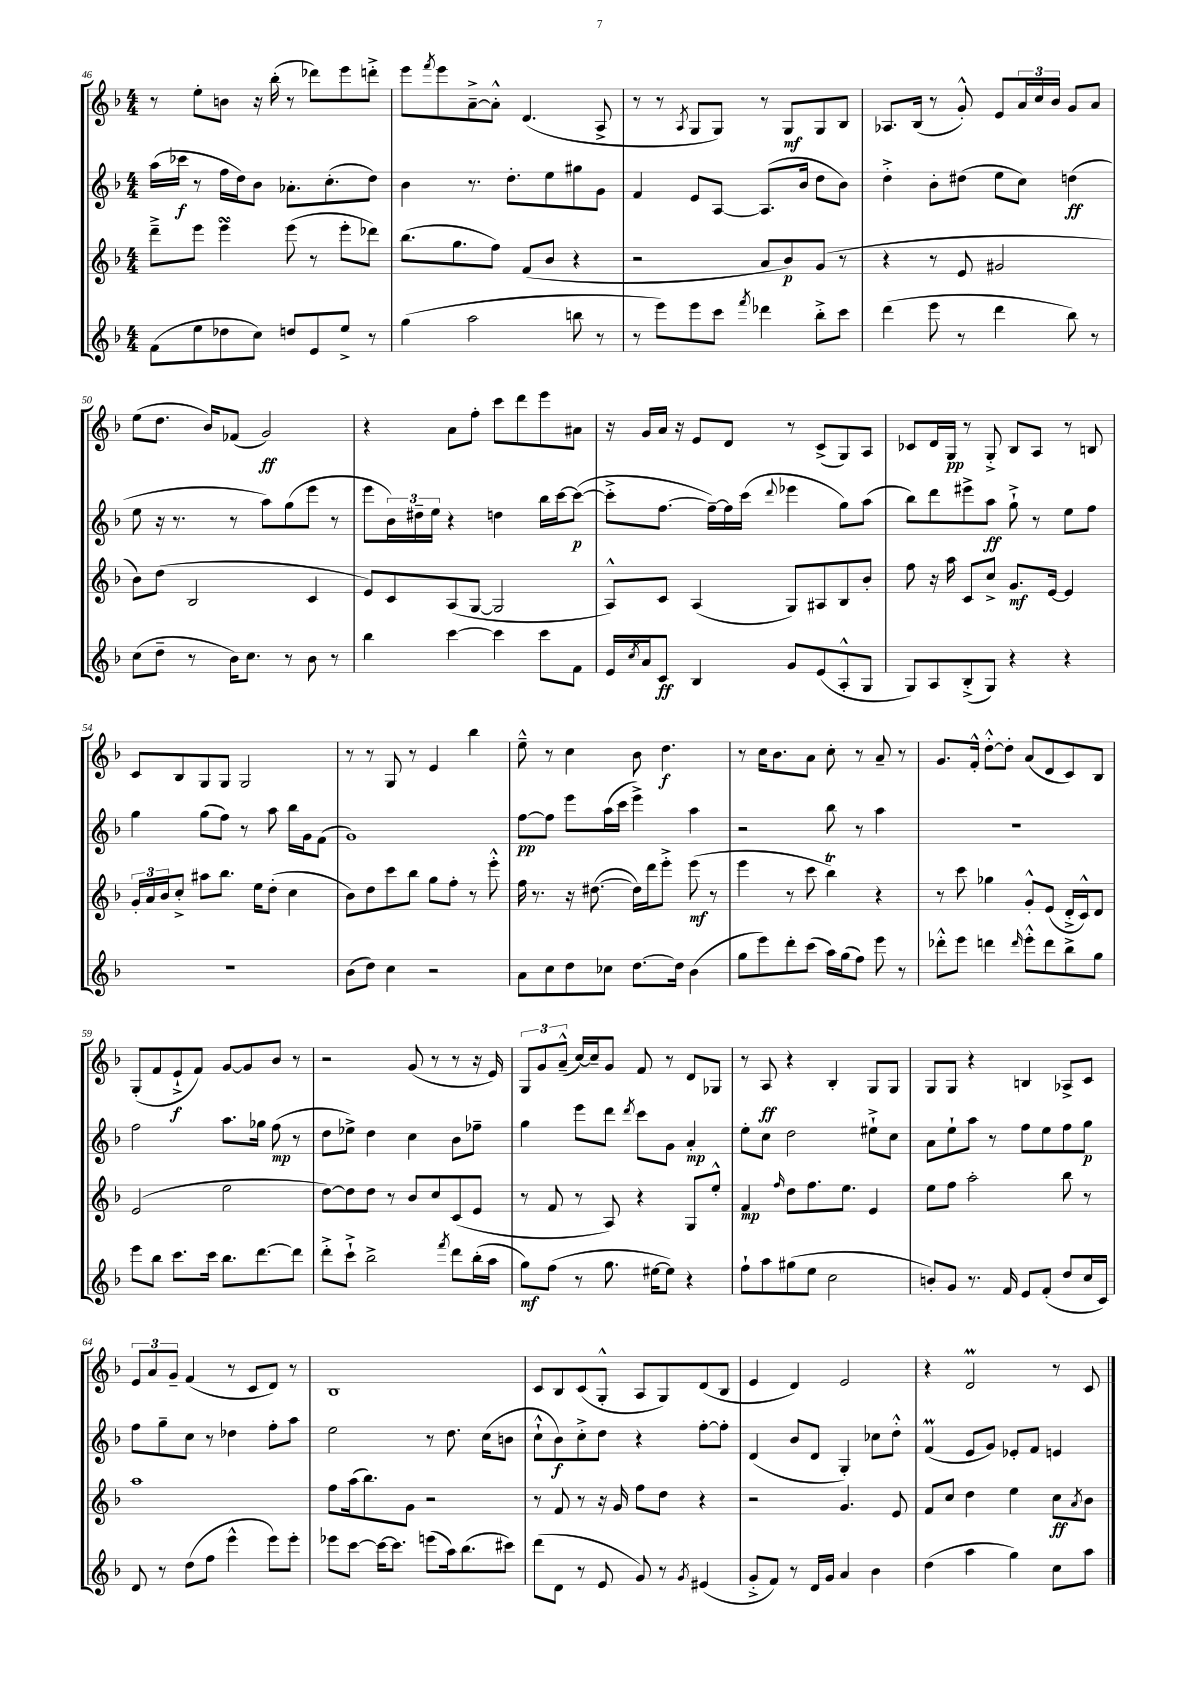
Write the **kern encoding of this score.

**kern	**dynam	**kern	**dynam	**kern	**dynam	**kern	**dynam
*part4	*part4	*part3	*part3	*part2	*part2	*part1	*part1
*staff4	*staff4	*staff3	*staff3	*staff2	*staff2	*staff1	*staff1
*clefG2	*	*clefG2	*	*clefG2	*	*clefG2	*
*k[b-]	*	*k[b-]	*	*k[b-]	*	*k[b-]	*
*M4/4	*	*M4/4	*	*M4/4	*	*M4/4	*
=46	=46	=46	=46	=46	=46	=46	=46
(8f\L	.	8ddd~^\L	.	(16aa\LL	.	8r	.
.	.	.	.	16ccc-X\JJ	f	.	.
8ee\	.	8eee\J	.	8r	.	8ee'\L	.
8dd-X\	.	4eeesSsS\	.	16ff\LL	.	8bn\J	.
.	.	.	.	16dd\J)	.	.	.
8cc\J)	.	.	.	8b-\J	.	16r	.
.	.	.	.	.	.	(16bb-'\	.
8ddn/L	.	(8eee\	.	8.a-X'\L	.	8r	.
8e/	.	8r	.	.	.	8ddd-X\L)	.
.	.	.	.	(8.cc'\	.	.	.
8ee^/J	.	8eee'\L	.	.	.	8eee\	.
8r	.	8ddd-X\J)	.	8dd\J)	.	8dddn'^\J	.
=47	=47	=47	=47	=47	=47	=47	=47
(4gg\	.	(8.bb-\L	.	4b-\	.	8eee\L	.
.	.	.	.	.	.	8qfff/	.
.	.	.	.	.	.	8eee\	.
.	.	8.gg\	.	.	.	.	.
2aa\	.	.	.	8.r	.	[8a~^\	.
.	.	8ff\J)	.	.	.	8a'^^\J]	.
.	.	.	.	8.dd'\L	.	.	.
.	.	(8f/L	.	.	.	(4.d/	.
.	.	8b-/J	.	8ee\	.	.	.
8bbn\	.	4r	.	8gg#X\	.	.	.
8r	.	.	.	8g\J	.	8A^/	.
=48	=48	=48	=48	=48	=48	=48	=48
8r	.	2r	.	4f/	.	8r	.
8eee\L)	.	.	.	.	.	8r	.
.	.	.	.	.	.	8qA/	.
8eee\	.	.	.	8e/L	.	8G/L	.
8ccc\J	.	.	.	[8A/J	.	8G/J)	.
8qfff/	.	.	.	.	.	.	.
4ddd-X\	.	8a/L	.	(8.A/L]	.	8r	.
.	.	8b-/)	p	.	.	8G/L	mf
.	.	.	.	16b-/Jk	.	.	.
8bb-'^\L	.	(8g/J	.	8dd\L	.	8G/	.
8ccc\J	.	8r	.	8b-\J)	.	8B-/J	.
=49	=49	=49	=49	=49	=49	=49	=49
(4ddd\	.	4r	.	4dd'^\	.	8.A-X/L	.
.	.	.	.	.	.	(16B-/Jk	.
8eee\	.	8r	.	8b-'\L	.	8r	.
8r	.	8e/	.	(8dd#X\J	.	8g'^^/)	.
4ddd\	.	2g#X/	.	8ee\L	.	8e/L	.
.	.	.	.	8cc\J)	.	24a/L	.
.	.	.	.	.	.	24cc/	.
.	.	.	.	.	.	24b-/JJ	.
8bb-\)	.	.	.	(4ddn\	ff	8g/L	.
8r	.	.	.	.	.	8a/J	.
!!LO:LB:g=z
=50	=50	=50	=50	=50	=50	=50	=50
(8cc\L	.	8b-\L)	.	8ee\	.	(8ee\L	.
8dd~\J	.	(8dd\J	.	16r	.	8.dd\J	.
.	.	.	.	8.r	.	.	.
8r	.	2B-/	.	.	.	.	.
.	.	.	.	.	.	16b-/KL)	.
16b-\KL)	.	.	.	8r	.	(8f-X/J	.
8.cc\J	.	.	.	.	.	.	.
.	.	.	.	8aa\L)	.	2g/)	ff
8r	.	.	.	(8gg\	.	.	.
8b-\	.	4c/	.	8eee\J	.	.	.
8r	.	.	.	8r	.	.	.
=51	=51	=51	=51	=51	=51	=51	=51
4bb-\	.	8e/L)	.	8eee\L	.	4r	.
.	.	8c/	.	24b-\L)	.	.	.
.	.	.	.	24dd#X~\	.	.	.
.	.	.	.	24ee\JJ	.	.	.
[4ccc\	.	(8A/	.	4r	.	8a\L	.
.	.	[8G/J	.	.	.	8ff'\J	.
4ccc\]	.	2G/]	.	4ddn\	.	8ccc\L	.
.	.	.	.	.	.	8ddd\	.
8ccc\L	.	.	.	16bb-\LL	.	8eee\	.
.	.	.	.	[16ccc\J	.	.	.
8f\J	.	.	.	(8ccc\J_	p	8a#X\J	.
=52	=52	=52	=52	=52	=52	=52	=52
16e/LL	.	8A^^/L)	.	8ccc'^\L]	.	16r	.
8qcc/	.	.	.	.	.	.	.
16a/J	.	.	.	.	.	16g/LL	.
8c/J	ff	8c/J	.	[8.ff\J	.	16a/JJ	.
.	.	.	.	.	.	16r	.
4B-/	.	(4A/	.	.	.	8e/L	.
.	.	.	.	16ff~\LL_)	.	.	.
.	.	.	.	16ff\]	.	8d/J	.
.	.	.	.	(16ccc\JJ	.	.	.
.	.	.	.	8qqddd/	.	.	.
8g/L	.	8G/L)	.	4eee-X\	.	8r	.
(8e/	.	8A#X/	.	.	.	(8c^/L	.
8A'^^/	.	8B-/	.	8gg\L)	.	8G/)	.
8G/J	.	8b-'/J	.	(8aa\J	.	8A/J	.
=53	=53	=53	=53	=53	=53	=53	=53
8G/L)	.	8ff\	.	8bb-\L)	.	8c-X/L	.
8A/	.	16r	.	8ddd\	.	16d/L	.
.	.	16aa\	.	.	.	16G/JJ	pp
(8B-'^/	.	8c/L	.	8eee#X^\	.	8r	.
8G/J)	.	8cc^/J	.	8aa\J	ff	8G'^/	.
4r	.	8.g/L	mf	8gg`^\	.	8B-/L	.
.	.	.	.	8r	.	8A/J	.
.	.	[16e/Jk	.	.	.	.	.
4r	.	4e/]	.	8ee\L	.	8r	.
.	.	.	.	8ff\J	.	8Bn/	.
!!LO:LB:g=z
=54	=54	=54	=54	=54	=54	=54	=54
1r	.	24g'/LL	.	4gg\	.	8c/L	.
.	.	24a/	.	.	.	.	.
.	.	24b-/J	.	.	.	.	.
.	.	8cc'^/J	.	.	.	8B-/	.
.	.	8aa#X\L	.	(8gg\L	.	8G/	.
.	.	8.bb-\J	.	8ff\J)	.	8G/J	.
.	.	.	.	8r	.	2G/	.
.	.	16ee\KL	.	.	.	.	.
.	.	(8dd'\J	.	8aa\	.	.	.
.	.	4cc\	.	16bb-\LL	.	.	.
.	.	.	.	16g\J	.	.	.
.	.	.	.	(8f\J	.	.	.
=55	=55	=55	=55	=55	=55	=55	=55
(8b-\L	.	8b-\L)	.	1g)	.	8r	.
8dd\J)	.	8dd\	.	.	.	8r	.
4cc\	.	8ccc\	.	.	.	8G/	.
.	.	8bb-\J	.	.	.	8r	.
2r	.	8gg\L	.	.	.	4e/	.
.	.	8ff'\J	.	.	.	.	.
.	.	8r	.	.	.	4bb-\	.
.	.	8eee'^^\	.	.	.	.	.
=56	=56	=56	=56	=56	=56	=56	=56
8a\L	.	16ff\	.	[8ff\L	pp	8ee~^^\	.
.	.	8.r	.	.	.	.	.
8cc\	.	.	.	8ff\J]	.	8r	.
8dd\	.	16r	.	8eee\L	.	4cc\	.
.	.	([8.dd#X\	.	.	.	.	.
8cc-X\J	.	.	.	(16aa\L	.	.	.
.	.	.	.	16ccc\JJ	.	.	.
[8.dd\L	.	16dd#\LL])	.	4eee^\)	.	8b-\	.
.	.	16ddd\J	.	.	.	.	.
.	.	8eee'^\J	.	.	.	4.dd\	f
16dd\Jk]	.	.	.	.	.	.	.
(4b-\	.	(8eee\	mf	4aa\	.	.	.
.	.	8r	.	.	.	.	.
=57	=57	=57	=57	=57	=57	=57	=57
8gg\L	.	4eee\	.	2r	.	8r	.
8eee\)	.	.	.	.	.	16cc\KL	.
.	.	.	.	.	.	8.b-\	.
8ddd'\	.	8r	.	.	.	.	.
(8ccc\J	.	8ccc\	.	.	.	8a\J	.
16aa\LL)	.	4bb-T\)	.	8bb-\	.	8cc'\	.
(16gg\J	.	.	.	.	.	.	.
8ff\J)	.	.	.	8r	.	8r	.
8eee\	.	4r	.	4aa\	.	8a~/	.
8r	.	.	.	.	.	8r	.
=58	=58	=58	=58	=58	=58	=58	=58
8ddd-X'^^\L	.	8r	.	1r	.	8.g/L	.
8eee\J	.	8ccc\	.	.	.	.	.
.	.	.	.	.	.	16f'^^/Jk	.
4dddn\	.	4gg-X\	.	.	.	[8dd'^^\L	.
.	.	.	.	.	.	8dd'\J]	.
16qqddd/	.	.	.	.	.	.	.
8eee'^^\L	.	8g'^^/L	.	.	.	(8a/L	.
8ddd\	.	(8e/J	.	.	.	8d/	.
8bb-^\	.	16d'^/LL	.	.	.	8c/)	.
.	.	16c^^/J)	.	.	.	.	.
8gg\J	.	8d/J	.	.	.	8B-/J	.
!!LO:LB:g=z
=59	=59	=59	=59	=59	=59	=59	=59
8eee\L	.	(2e/	.	2ff\	.	(8G'/L	.
8bb-\J	.	.	.	.	.	8f/	.
8.ccc\L	.	.	.	.	.	8e`^/	f
.	.	.	.	.	.	8f/J)	.
16ccc\Jk	.	.	.	.	.	.	.
8.bb-\L	.	2ee\	.	8.aa\L	.	[8g/L	.
.	.	.	.	.	.	8g/]	.
[8.ddd\	.	.	.	16gg-X\Jk	.	.	.
.	.	.	.	(8ff\	mp	8b-/J	.
8ddd\J]	.	.	.	8r	.	8r	.
=60	=60	=60	=60	=60	=60	=60	=60
8ddd'^\L	.	[8dd\L)	.	8dd\L	.	2r	.
8ccc`^\J	.	8dd\]	.	8ee-X^\J)	.	.	.
2bb-^\	.	8dd\J	.	4dd\	.	.	.
.	.	8r	.	.	.	.	.
.	.	8b-/L	.	4cc\	.	(8g/	.
.	.	8cc/	.	.	.	8r	.
8qfff/	.	.	.	.	.	.	.
8ddd\L	.	(8c/	.	8b-\L	.	8r	.
(16bb-'\L	.	8e/J	.	8ff-X~\J	.	16r	.
16aa\JJ	.	.	.	.	.	16e/)	.
=61	=61	=61	=61	=61	=61	=61	=61
8gg\L)	mf	8r	.	4gg\	.	12G/L	.
.	.	.	.	.	.	12g/	.
(8ff\J	.	8f/	.	.	.	.	.
.	.	.	.	.	.	(12a~^^/J	.
8r	.	8r	.	8eee\L	.	[16cc/LL)	.
.	.	.	.	.	.	16cc~/J]	.
8.gg\	.	8A/)	.	8ddd\J	.	8g/J	.
.	.	.	.	8qddd/	.	.	.
.	.	4r	.	8ccc\L	.	8f/	.
[16ee#X\KL	.	.	.	.	.	.	.
8ee#\J])	.	.	.	8g\J	.	8r	.
4r	.	8G/L	.	4a'/	mp	8d/L	.
.	.	8ee'^^/J	.	.	.	8G-X/J	.
=62	=62	=62	=62	=62	=62	=62	=62
8ff`\L	.	4f/	mp	8ee'\L	.	8r	.
8aa\	.	.	.	8cc\J	.	8A/	ff
.	.	16qqff/	.	.	.	.	.
(8gg#X\	.	8dd\L	.	2dd\	.	4r	.
8ee\J	.	8.ff\	.	.	.	.	.
2cc\	.	.	.	.	.	4B-'/	.
.	.	8.ee\J	.	.	.	.	.
.	.	4e/	.	8ee#X`^\L	.	8G/L	.
.	.	.	.	8cc\J	.	8G/J	.
=63	=63	=63	=63	=63	=63	=63	=63
8bn'/L)	.	8ee\L	.	8a\L	.	8G/L	.
8g/J	.	8ff\J	.	8ee`\	.	8G/J	.
8.r	.	2aa'\	.	8aa\J	.	4r	.
.	.	.	.	8r	.	.	.
16f/	.	.	.	.	.	.	.
8e/L	.	.	.	8ff\L	.	4Bn/	.
(8f'/J	.	.	.	8ee\	.	.	.
8dd/L	.	8bb-\	.	8ff\	.	8A-X^/L	.
16cc/L	.	8r	.	8gg\J	p	8c/J	.
16c/JJ)	.	.	.	.	.	.	.
!!LO:LB:g=z
=64	=64	=64	=64	=64	=64	=64	=64
8d/	.	1aa	.	8ff\L	.	12e/L	.
.	.	.	.	.	.	12a/	.
8r	.	.	.	8gg~\	.	.	.
.	.	.	.	.	.	12g~/J	.
(8dd\L	.	.	.	8cc\J	.	(4f/	.
8ff\J	.	.	.	8r	.	.	.
4eee^^\	.	.	.	4dd-X\	.	8r	.
.	.	.	.	.	.	8c/L	.
8eee\L)	.	.	.	8ff'\L	.	8d/J)	.
8eee'\J	.	.	.	8aa\J	.	8r	.
=65	=65	=65	=65	=65	=65	=65	=65
8eee-X\L	.	8ff\L	.	2ee\	.	1B-	.
[8ccc\J	.	(16aa\k	.	.	.	.	.
.	.	8.bb-\)	.	.	.	.	.
16ccc\KL_	.	.	.	.	.	.	.
8.ccc\J]	.	.	.	.	.	.	.
.	.	8g\J	.	.	.	.	.
(8eeen\L	.	2r	.	8r	.	.	.
16aa\k)	.	.	.	8.dd\	.	.	.
(8.bb-\	.	.	.	.	.	.	.
.	.	.	.	(16cc\KL	.	.	.
8ccc#X\J)	.	.	.	8bn\J	.	.	.
=66	=66	=66	=66	=66	=66	=66	=66
(8ddd\L	.	8r	.	8cc`^^\L	.	8c/L	.
8d\J	.	8f/	.	8b-\)	f	8B-/	.
8r	.	8r	.	8cc'^\	.	(8c/	.
8e/	.	16r	.	8dd\J	.	8G'^^/J	.
.	.	16g/	.	.	.	.	.
8g/)	.	8ff\L	.	4r	.	8A/L	.
8r	.	8dd\J	.	.	.	8G/)	.
8qg/	.	.	.	.	.	.	.
(4e#X/	.	4r	.	[8ff'\L	.	(8d/	.
.	.	.	.	8ff'\J]	.	8B-/J	.
=67	=67	=67	=67	=67	=67	=67	=67
8g'^/L	.	2r	.	(4d/	.	4e/	.
8f/J)	.	.	.	.	.	.	.
8r	.	.	.	8b-/L	.	4d/)	.
16d/LL	.	.	.	8d/J	.	.	.
16g/JJ	.	.	.	.	.	.	.
4a/	.	4.g/	.	4G'/)	.	2e/	.
4b-\	.	.	.	8cc-X\L	.	.	.
.	.	8e/	.	8dd'^^\J	.	.	.
=68	=68	=68	=68	=68	=68	=68	=68
(4dd\	.	8f/L	.	(4fM/	.	4r	.
.	.	8cc/J	.	.	.	.	.
4aa\	.	4dd\	.	8e/L	.	2dM/	.
.	.	.	.	8g/J)	.	.	.
4gg\)	.	4ee\	.	8e-X'/L	.	.	.
.	.	.	.	8f/J	.	.	.
8cc\L	.	8cc\L	ff	4en/	.	8r	.
.	.	8qa/	.	.	.	.	.
8aa\J	.	8b-\J	.	.	.	8c/	.
==	==	==	==	==	==	==	==
*-	*-	*-	*-	*-	*-	*-	*-
